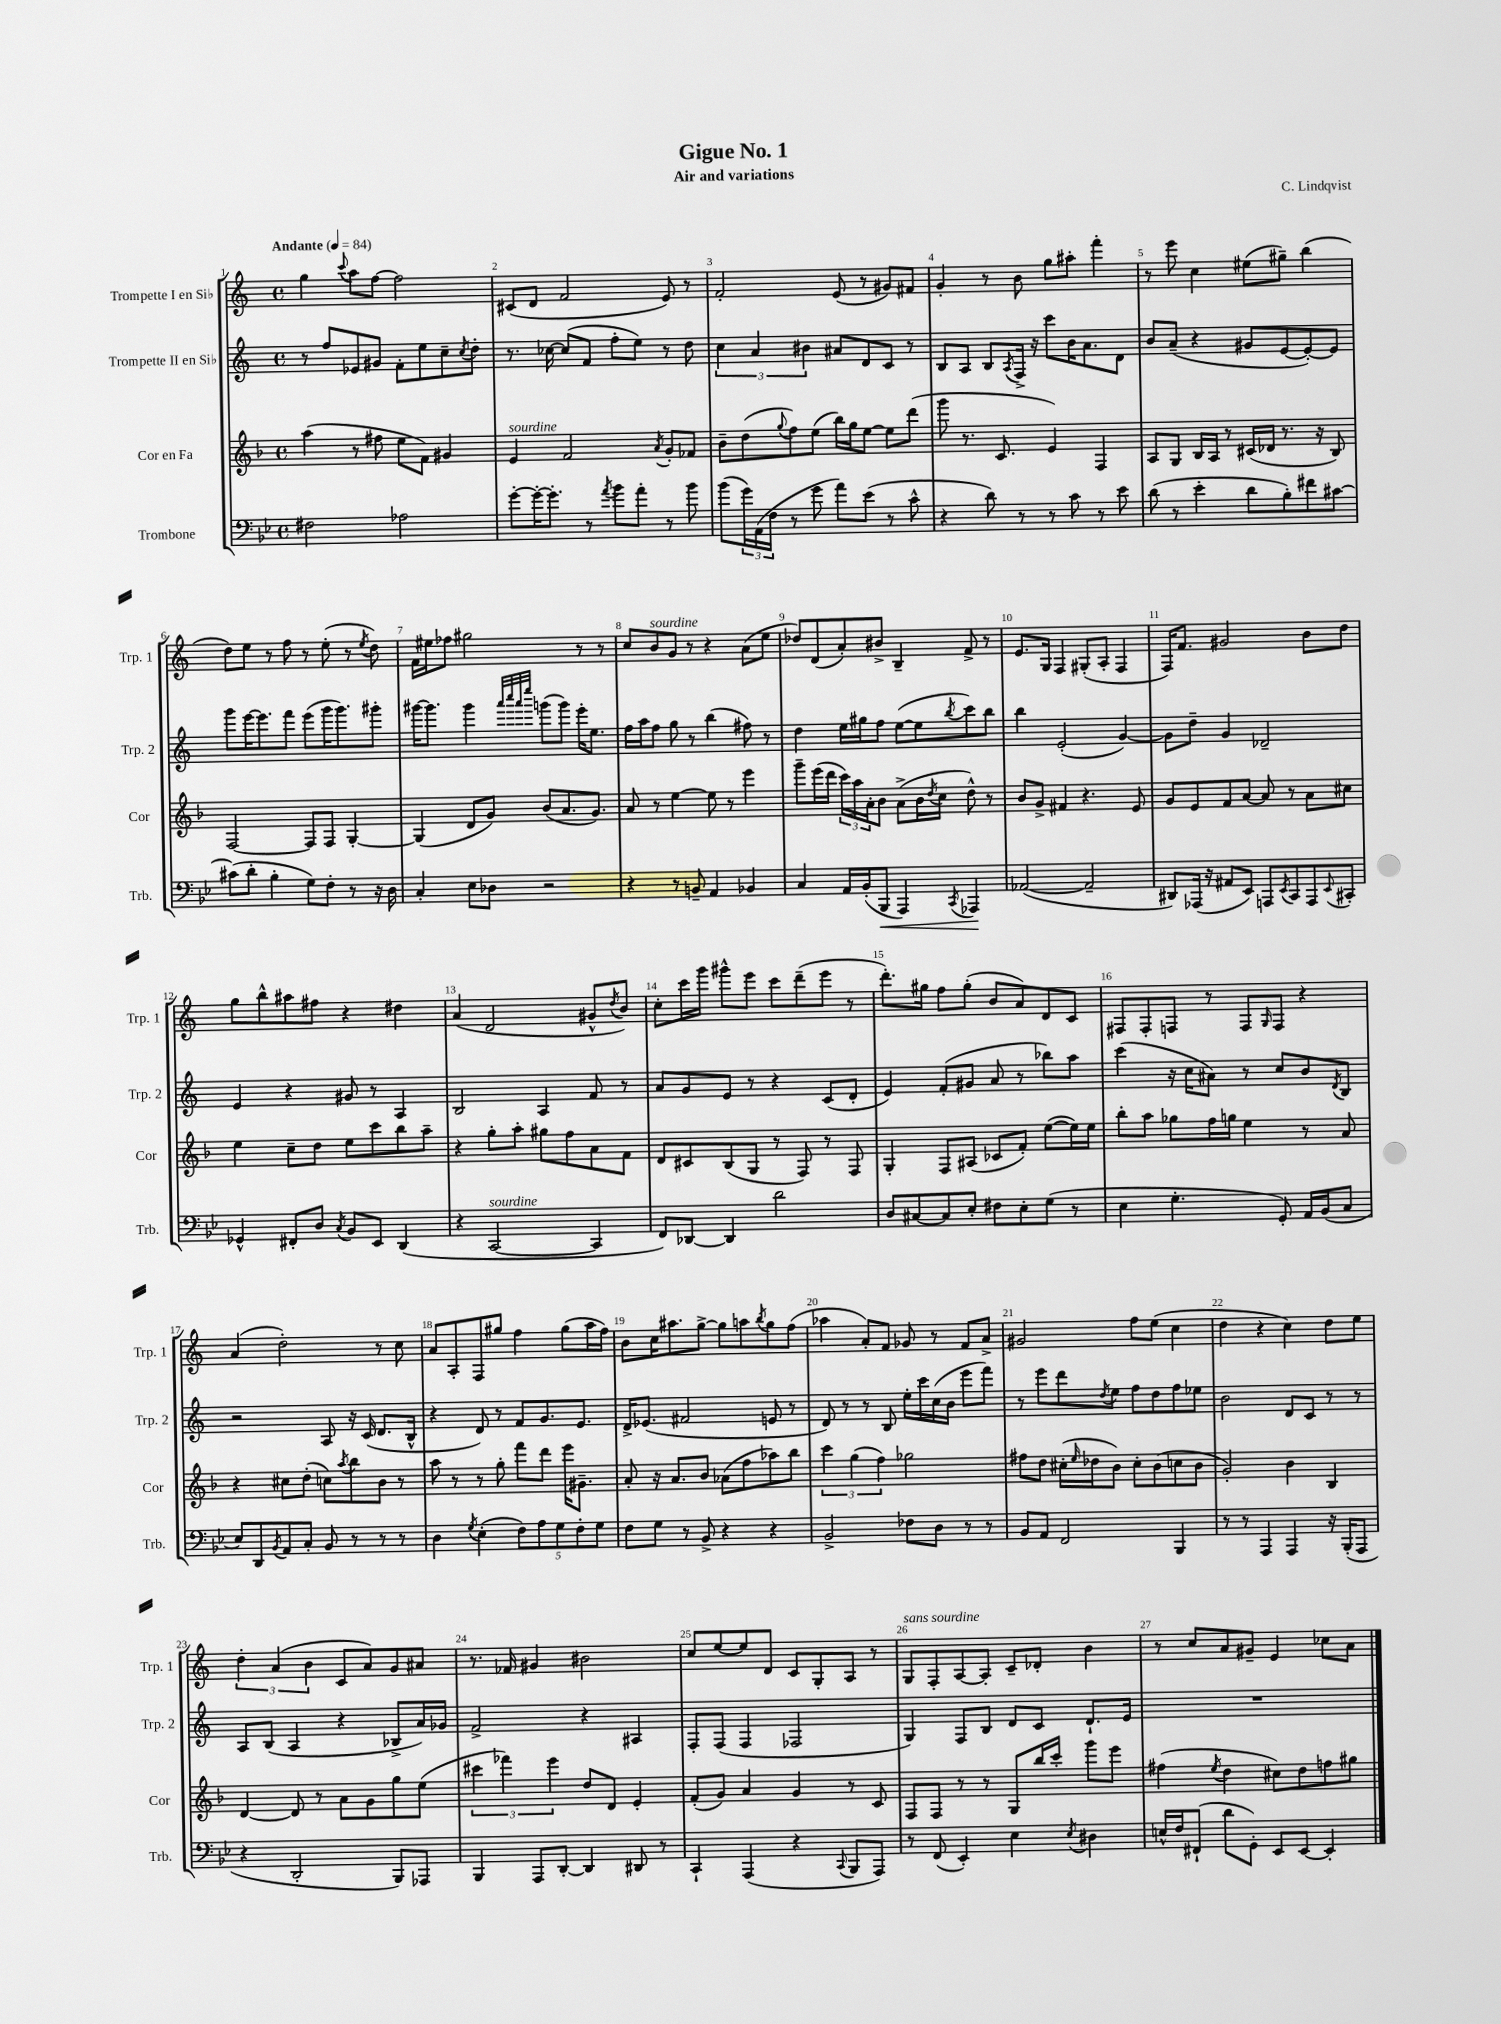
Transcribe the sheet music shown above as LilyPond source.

\header { title = "Gigue No. 1" composer = "C. Lindqvist" subtitle = "Air and variations" }
<<
\new StaffGroup <<
\new Staff = "s0" \with { instrumentName = "Trompette I en Sib" shortInstrumentName = "Trp. 1" } {
    \clef treble \key c \major \defaultTimeSignature \time 4/4 \tempo "Andante" 4 = 84
    g''4 \appoggiatura { c'''8 } a''8 f''8~ f''2 |
    cis'8( d'8 f'2 e'8) r8 |
    f'2-. e'8( r8 gis'8) fis'8 |
    g'4-. r8 b'8 g''8 ais''8-. f'''4-. |
    r8 e'''8 c''4 eis''8( gis''8--) b''4( |
    d''8) e''8 r8 f''8 r8 e''8-.( r8 \acciaccatura { e''8 } d''8) |
    f'16 eis''16 fes''8 gis''2 r8 r8 |
    c''8 b'8^\markup { \italic "sourdine" } g'8 r8 r4 a'8( e''8 |
    des''8) d'8( a'8-.) bis'8-> b4-- f'8-> r8 |
    e'8. g16 f4 gis8-.( a8-. f4 |
    f16) f'8. gis'2 b'8 d''8 |
    g''8 b''8-^ ais''8 fis''8 r4 dis''4 |
    a'4( d'2 gis'8-^ \acciaccatura { d''8 } b'8) |
    c''8-. c'''16 g'''16 gis'''8-^ e'''8 c'''8 d'''8--( e'''8 r8 |
    d'''8.-.) gis''16 f''8 gis''8-.( b'8 a'8) d'8 c'8 |
    fis8 fis8-. f8 r8 f8 \grace { g16 } f8 r4 |
    a'4( d''2-.) r8 c''8 |
    a'8 a8-. f8 gis''8 f''4 gis''8( a''16 f''16) |
    b'8 c''16 ais''8. g''8~-> g''8 a''8 \acciaccatura { b''8 } g''8 f''8( |
    aes''4 a'8-.) f'8 ges'8 r8 f'8 a'8-> |
    gis'2 f''8 e''8( c''4 |
    d''4 r4 c''4) d''8 e''8 |
    \tuplet 3/2 { d''4-. a'4( b'4 } c'8 a'8) g'8 ais'8 |
    r8. fes'16 gis'4 bis'2 |
    c''8 e''8~ e''8 d'8 c'8 g8-. a8 r8 |
    g8^\markup { \italic "sans sourdine" } f8-. a8~ a8-. c'8-- des'8-. b'4 |
    r8 c''8 a'8 gis'8-- e'4 ces''8 a'8 \bar "|." |
}
\new Staff = "s1" \with { instrumentName = "Trompette II en Sib" shortInstrumentName = "Trp. 2" } {
    \clef treble \key c \major \defaultTimeSignature \time 4/4
    r8 f''8 ees'8 gis'8 f'8-. e''8 c''8-- \acciaccatura { c''8 } d''8-. |
    r8. ces''16~ ces''8( f'8 f''8-. e''8) r8 d''8 |
    \tuplet 3/2 { c''4 a'4 bis'4 } ais'8 d'8 c'8 r8 |
    b8 a8 b8 \acciaccatura { a8 } f16-> r16 c'''8 b'16 a'8. d'8 |
    b'8 a'8--( r4 gis'8 e'8~ e'8~-.) e'8 |
    g'''8 e'''16~ e'''8. f'''8 e'''8( g'''16 g'''8.) gis'''8-. |
    gis'''16~ gis'''8. gis'''4 \grace { a'''32 c''''32 a'''32 e''''32 } g'''8( g'''8) e'''16-. e''8. |
    f''16 a''16 f''8 g''8 r8 b''4( fis''8) r8 |
    d''4 e''16 gis''16 f''8 e''8~( e''8 \acciaccatura { b''8 } c'''8) b''8 |
    b''4 e'2-.( g'4~) |
    g'8 d''8-- g'4 des'2-- |
    e'4 r4 gis'8 r8 a4 |
    b2 a4 f'8 r8 |
    a'8 g'8 e'8 r8 r4 c'8( d'8-. |
    e'4) f'8-.( gis'8 a'8 r8 bes''8) a''8 |
    c'''4( r16 c''16 ais'8) r8 c''8 b'8 \acciaccatura { d'8 } b8 |
    r2 a8 r16 c'16( d'8. b16-^ |
    r4 d'8) r8 f'8 g'8. e'8. |
    d'16-> ees'8.( fis'2 e'8 r8 |
    d'8) r8 r8 b8 e''16-. c'''16 c''16( b'16 e'''8 f'''8) |
    r8 e'''8 d'''8 \acciaccatura { d''8 } e''8 f''8 d''8 f''8 ees''8 |
    b'2 d'8 c'8 r8 r8 |
    a8 b8( a4 r4 bes8-> a'16) ges'16 |
    f'2-> r4 ais4 |
    f8-. f8( f4 fes2 |
    g4) f8 b8 d'8 c'8 d'8.-! e'16 |
    R1 \bar "|." |
}
\new Staff = "s2" \with { instrumentName = "Cor en Fa" shortInstrumentName = "Cor" } {
    \clef treble \key f \major \defaultTimeSignature \time 4/4
    a''4( r8 fis''8 e''8 f'8) gis'4 |
    e'4^\markup { \italic "sourdine" } f'2 \acciaccatura { a'8 } g'8-. fes'8 |
    bes'8-- d''8( \appoggiatura { g''8 } f''8) e''8( bes''16) g''16 e''8~ e''8 d'''8( |
    g'''8 r8. c'8. e'4) f4 |
    a8 g8 bes16 a16 r8 cis'16( des'16 r8. r16 bes8) |
    f2~ f8 f8 g4~-. |
    g4( d'8 g'8) bes'8( a'8. g'8.) |
    a'8 r8 e''4~ e''8 r8 e'''4 |
    g'''8-- e'''16( d'''16 \tuplet 3/2 { c'''16) a''16 a'16-. } bes'8 a'8->( bes'16 \acciaccatura { d''8 } c''16 d''8-^) r8 |
    bes'8 g'8-> fis'4 r4. e'8 |
    g'8 e'8 f'8 a'8~ a'8 r8 a'8 cis''8 |
    e''4 c''8-- d''8 e''8 c'''8 bes''8 a''8-- |
    r4 g''8-. a''8-. gis''8 f''8 a'8 f'8 |
    d'8 cis'8 bes8( g8 r8 f8) r8 f8 |
    g4-. f8 ais8( ces'8 f'8-.) e''8~( e''16) e''16 |
    bes''8-. a''8 ges''8 f''16 g''16 e''4 r8 a'8 |
    r4 cis''8 d''8-.( c''8) \acciaccatura { a''8 } bes''8 bes'8 r8 |
    a''8 r8 r8 g''8-. f'''8 d'''8 e'''16 gis'8.-- |
    a'8-. r16 a'8. bes'8 aes'8( f''8 aes''8) bes''8 |
    \tuplet 3/2 { c'''4 g''4( f''4) } ges''2 |
    fis''8 d''8 cis''16-.( \grace { e''16 } des''16 bes'8) cis''8-. bes'8( c''8 bes'8 |
    g'2-.) bes'4 bes4 |
    d'4~ d'8 r8 a'8 g'8 g''8 e''8( |
    \tuplet 3/2 { cis'''4 fes'''4) e'''4 } d''8 d'8 e'4-. |
    f'8-.( g'8) a'4 g'4 r8 c'8 |
    f8 f8 r8 r8 g8 bes''16 c'''16-. g'''8 e'''8 |
    fis''4( \acciaccatura { e''8 } d''4 cis''8) d''8 f''8 gis''8 \bar "|." |
}
\new Staff = "s3" \with { instrumentName = "Trombone" shortInstrumentName = "Trb." } {
    \clef bass \key bes \major \defaultTimeSignature \time 4/4
    fis2 aes2 |
    g'8~-. g'16~-. g'8.-. r8 \acciaccatura { a'8 } bes'8 a'8-. r8 bes'8 |
    bes'8( \tuplet 3/2 { g'16) a,16( f16 } r8 g'8 a'8) ees'8( r8 c'8-^ |
    r4 d'8) r8 r8 c'8 r8 ees'8 |
    d'8( r8 ees'4-. d'8 bes8-.) fis'8 cis'8~ |
    cis'8( d'8-. bes4-. g8) f8-. r8 r16 d16 |
    c4-. ees8 des8 r2 |
    r4 r8 b,8-- a,4 bes,4 |
    c4 a,16 bes,16-.( bes,,8\< a,,4) \acciaccatura { c,8 } aes,,4\! |
    aes,2~( aes,2-- |
    dis,8) aes,,16( r16 ais,8 ees,8) a,,8 \acciaccatura { ees,8 } c,8 a,,8 \appoggiatura { ees,8 } cis,8-. |
    ges,4-^ fis,8-. d8 \acciaccatura { c8 } bes,8 ees,8 d,4( |
    r4 c,2~^\markup { \italic "sourdine" } c,4 |
    f,8) des,8~ des,4 d'2 |
    d8 cis8~ cis8 ees8-. fis8 ees8-. g8( r8 |
    ees4 g4.-. g,8-.) a,16 bes,16( c8 |
    ees8) d,8 \acciaccatura { bes,8 } a,8 c8-. bes,8 r8 r8 r8 |
    d4 \acciaccatura { g8 } ees4-.( \tuplet 5/4 { f8) a8 g8 f8-. g8 } |
    f8 g8 r8 bes,8-> r4 r4 |
    bes,2-> fes8 d8 r8 r8 |
    bes,8 a,8 f,2 bes,,4 |
    r8 r8 a,,4 a,,4 r16 bes,,16-.( a,,8 |
    r4 d,2-. bes,,8) aes,,8 |
    bes,,4 a,,8 d,8~-. d,4 dis,8 r8 |
    c,4-! a,,4( r4 \appoggiatura { c,8 } bes,,8 a,,8) |
    r8 f,8( ees,4-.) ees4 \acciaccatura { ees8 } dis4 |
    e16-^ f16 fis,8-!( d'8 g,8-.) ees,8 ees,8~ ees,4-. \bar "|." |
}
>>
>>
\layout { \context { \Score \override BarNumber.break-visibility = ##(#f #t #t) barNumberVisibility = #all-bar-numbers-visible } }
